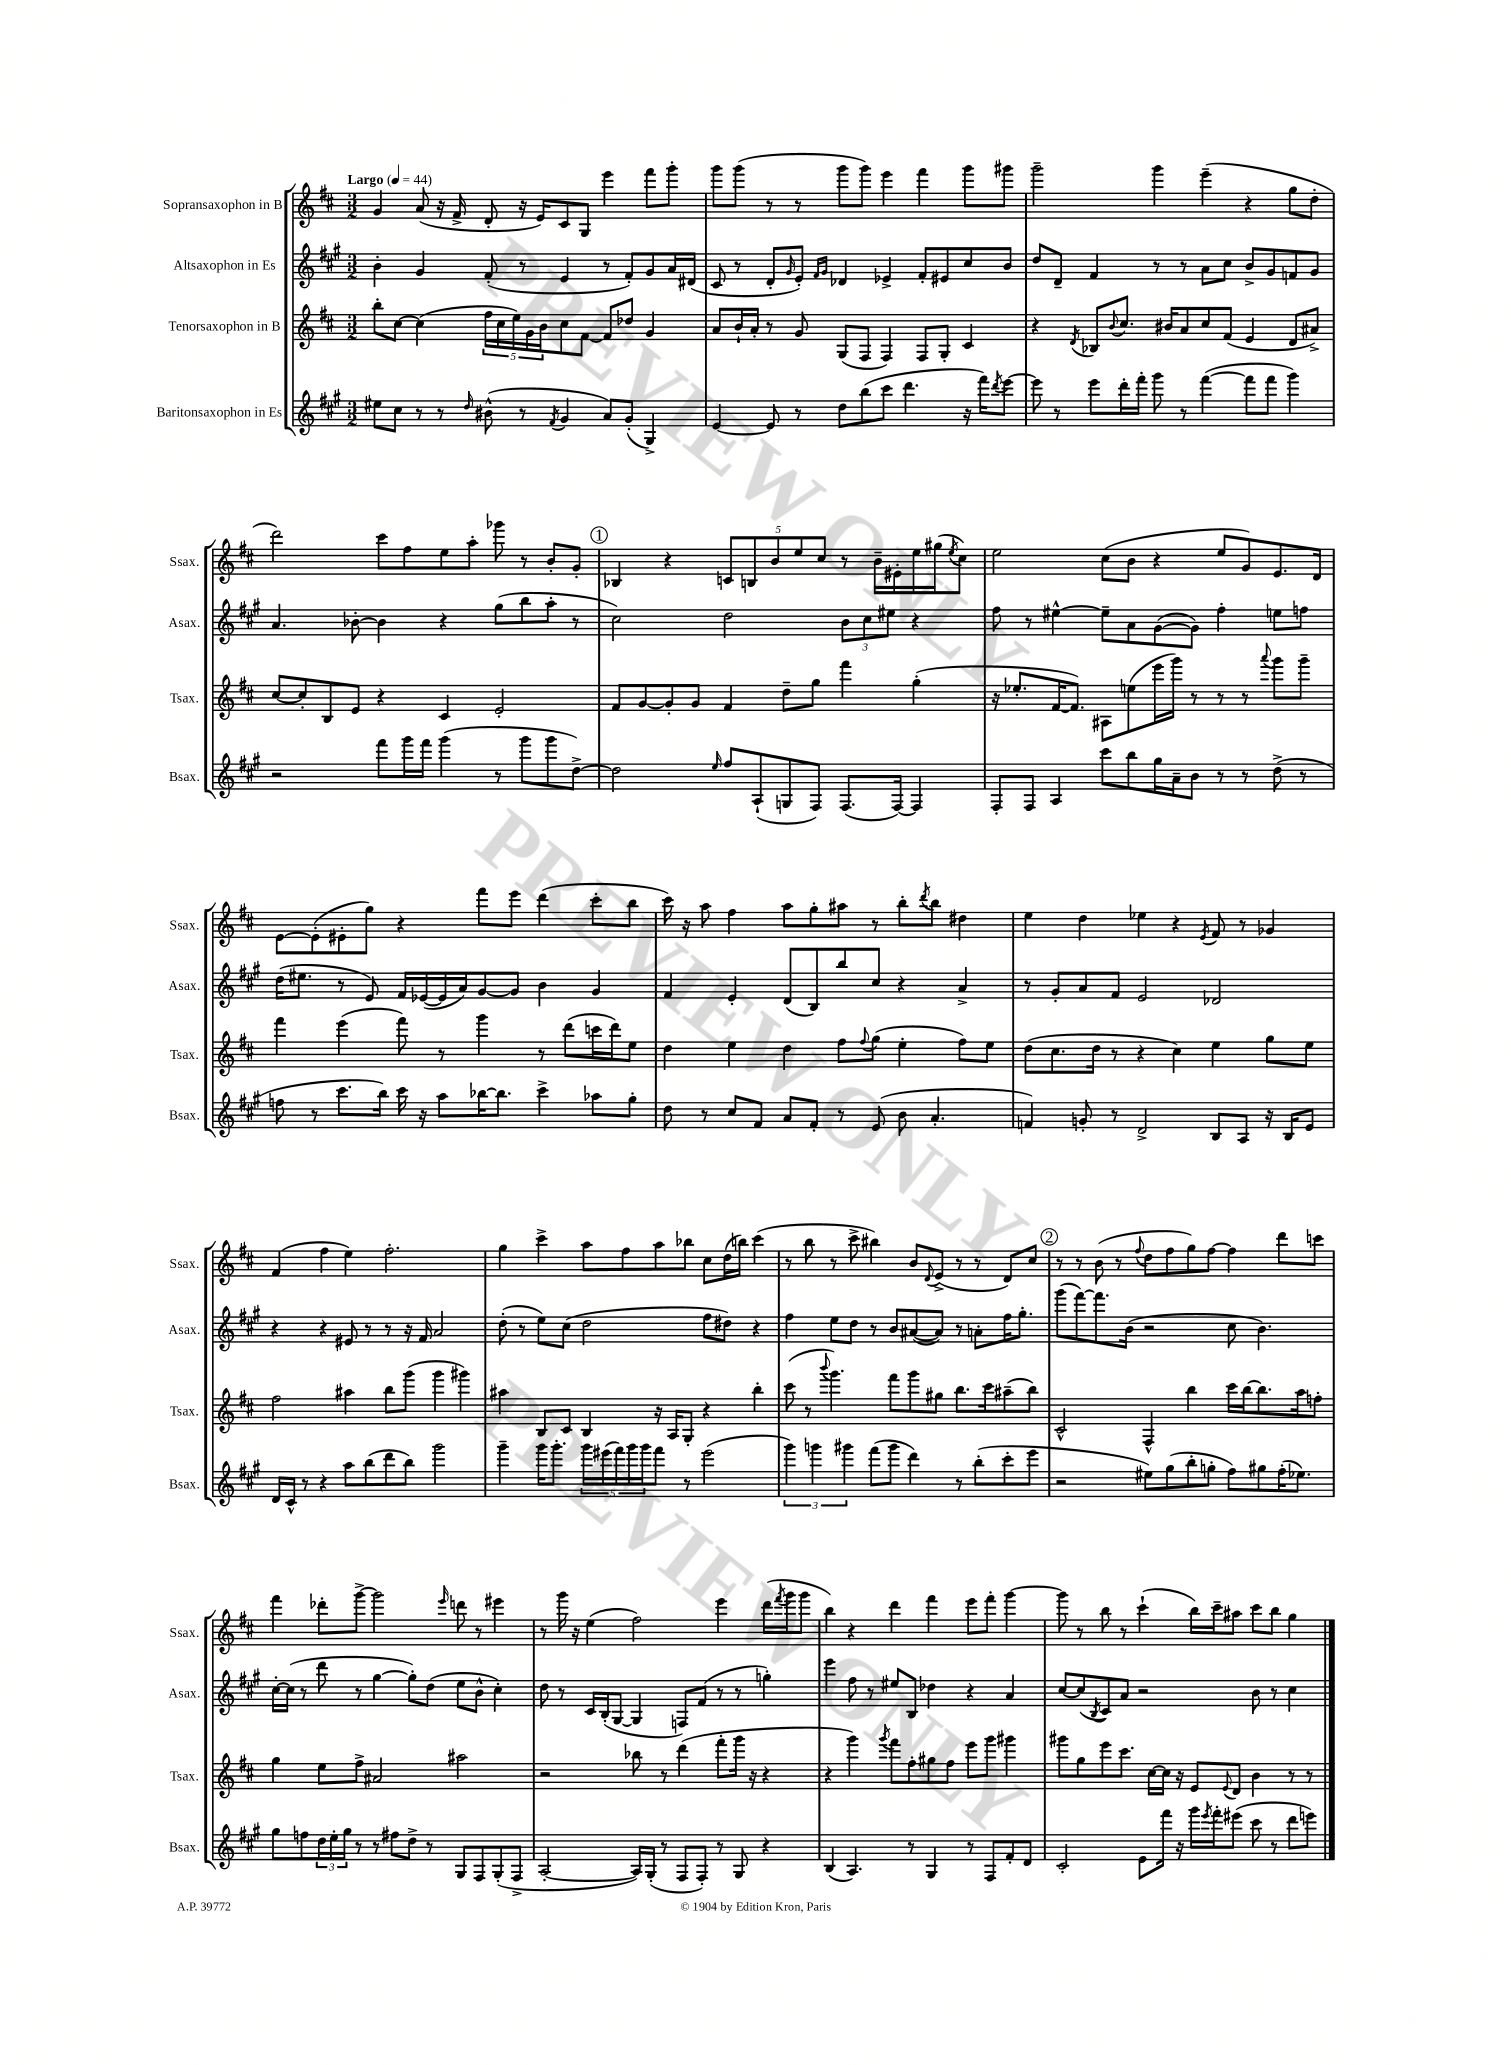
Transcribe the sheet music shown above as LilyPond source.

<<
\new StaffGroup <<
\new Staff = "s0" \with { instrumentName = "Sopransaxophon in B" shortInstrumentName = "Ssax." } {
    \clef treble \key d \major \numericTimeSignature \time 3/2 \tempo "Largo" 4 = 44
    g'4 a'8( r16 fis'16-> d'8-. r16 e'16) cis'8 g8 e'''4 fis'''8 g'''8-. |
    g'''8 g'''8( r8 r8 g'''8 g'''8) e'''4 fis'''4 g'''8 gis'''8 |
    g'''2-- g'''4 e'''4--( r4 g''8 d''8-. |
    d'''2) cis'''8 fis''8 e''8 a''8-. ges'''8 r8 b'8-. g'8-. |
    \mark \markup { \circle "1" } bes4 r4 \tuplet 5/4 { c'8 b8 b'8 e''8 cis''8 } r8 b'16-- eis'16-. e''16 gis''16( \acciaccatura { e''8 } cis''8) |
    e''2 cis''8( b'8 r4 e''8 g'8) e'8. d'16 |
    e'8~ e'8-.( eis'8-. g''8) r4 fis'''8 e'''8 d'''4( cis'''8-. b''8 |
    cis'''16) r16 a''8 fis''4 a''8 g''8-. ais''8 r8 b''8-. \acciaccatura { d'''8 } b''8 dis''4 |
    e''4 d''4 ees''4 r4 \acciaccatura { e'8 } fis'8 r8 ges'4 |
    fis'4( fis''4 e''4) fis''2.-. |
    g''4 cis'''4-> a''8 fis''8 a''8 bes''8 cis''8 d''16( b''16) cis'''4( |
    r8 b''8 r8 cis'''8-> bis''4) b'8 \appoggiatura { d'8 } e'8->( r8 r8 d'8) cis''8 |
    \mark \markup { \circle "2" } r8 r8 b'8( r8 \appoggiatura { fis''8 } d''8 fis''8 g''8) fis''8~ fis''4 d'''8 c'''8 |
    fis'''4 des'''8-. g'''8~-> g'''2 \grace { e'''16 } d'''8 r8 eis'''4 |
    r8 g'''16 r16 e''4( fis''2) e'''4 d'''16( \acciaccatura { fis'''8 } g'''16 g'''8 |
    b''4) r4 d'''4 fis'''4 e'''8 fis'''8-. g'''4~ |
    g'''8 r8 b''8 r8 cis'''4-!( b''16) cis'''16-- ais''8 cis'''8 b''8 g''4 \bar "|." |
}
\new Staff = "s1" \with { instrumentName = "Altsaxophon in Es" shortInstrumentName = "Asax." } {
    \clef treble \key a \major \numericTimeSignature \time 3/2
    b'4-. gis'4 fis'8-.( r8 e'4 r8 fis'8-.) gis'8 a'16 dis'16( |
    cis'8 r8 d'8-. \grace { gis'16 } e'8-.) \grace { fis'16 gis'16 } des'4 ees'4-> fis'8-. eis'8 cis''8 b'8 |
    d''8 d'8-- fis'4 r8 r8 a'8 cis''8 b'8-> gis'8 f'8 gis'8 |
    a'4. bes'8~-. bes'4 r4 gis''8( b''8 a''8-. r8 |
    \mark \markup { \circle "1" } cis''2) d''2 \tuplet 3/2 { b'8 cis''8 eis''8 } r4 |
    fis''8 r8 eis''4~-^ eis''8-- a'8 gis'8~( gis'8) fis''4-. e''8 f''8 |
    d''16( eis''8. r8 e'8) fis'16 ees'16~( ees'16 a'16) gis'8~ gis'8 b'4 gis'4 |
    fis'4 e'4-. d'8( b8) b''8 cis''8 r4 a'4-> |
    r8 gis'8-. a'8 fis'8 e'2 des'2 |
    r4 r4 eis'8 r8 r8 r16 fis'16 a'2 |
    d''8-.( r8 e''8) cis''8( d''2 fis''8 dis''8) r4 |
    fis''4 e''8 d''8 r8 b'8 ais'8~( ais'8) r8 a'8-. fis''16 gis''8.-. |
    \mark \markup { \circle "2" } gis'''8( fis'''8~) fis'''8. b'16( r2 cis''8 b'4.) |
    cis''16~-. cis''16( r8 d'''8 r8 gis''4~ gis''8-.) d''8( e''8 b'8-^ cis''4-.) |
    d''8 r8 cis'16 b16-.( gis8~ gis4 f8) fis'8( r8 r8 g''4-.) |
    e'''4 fis''8 r8 eis''8 b8 des''4 r4 a'4 |
    cis''8~ cis''8( \acciaccatura { b8 } cis'8) a'8 r2 b'8 r8 cis''4 \bar "|." |
}
\new Staff = "s2" \with { instrumentName = "Tenorsaxophon in B" shortInstrumentName = "Tsax." } {
    \clef treble \key d \major \numericTimeSignature \time 3/2
    b''8-. cis''8~ cis''4( \tuplet 5/4 { fis''16 cis''16 e''16) g'16 b'16 } cis''8 fis'8~ fis'8 des''8 g'4 |
    a'8 b'16-! a'16-. r8 g'8 g8( fis8 fis4) fis8 g8-. cis'4 |
    r4 \acciaccatura { d'8 } bes8 \appoggiatura { b'8 } cis''8. bis'16 a'8 cis''8 fis'8( e'4 d'8 ais'8->) |
    cis''8~ cis''8-. b8 e'8 r4 cis'4 e'2-. |
    \mark \markup { \circle "1" } fis'8 g'8~ g'8-. g'8 fis'4 d''8-- g''8 fis'''4 g''4-.( |
    r16 ees''8.-. fis'16~ fis'8.) ais8 e''8( e'''16 g'''16) r8 r8 r8 \appoggiatura { a'''8 } g'''8 g'''8-- |
    fis'''4 e'''4( fis'''8) r8 g'''4 r8 d'''8( c'''16 d'''16) e''8 |
    d''4 e''4 d''4 fis''8 \appoggiatura { fis''8 } g''8( e''4-. fis''8) e''8 |
    d''8( cis''8. d''16 r8 r4 cis''4) e''4 g''8 e''8 |
    fis''2 ais''4 b''8 g'''8( g'''4 gis'''4) |
    ais''4 b8 cis'8 b4 r16 a16 g8-. r4 b''4-. |
    cis'''8( r8 \appoggiatura { b'''8 } g'''4.) fis'''8 g'''8 gis''8 b''8. cis'''16 ais''8--( b''8) |
    \mark \markup { \circle "2" } cis'2-^ fis4-^ b''4 cis'''16 b''16~ b''8. a''16 f''8-. |
    g''4 e''8 fis''8-> ais'2 ais''2 |
    r2 bes''8 r8 d'''4( fis'''8-. g'''16 r16 r4 |
    r4 g'''4) \acciaccatura { g'''8 } fis'''8 fis''8-. gis''8 fis''8 e'''8 g'''8 gis'''4 |
    gis'''8 g''8 e'''8 cis'''8. cis''16~ cis''16 r16 e'8 \appoggiatura { e'8 } d'8 b'4 r8 r8 \bar "|." |
}
\new Staff = "s3" \with { instrumentName = "Baritonsaxophon in Es" shortInstrumentName = "Bsax." } {
    \clef treble \key a \major \numericTimeSignature \time 3/2
    eis''8 cis''8 r8 r8 \grace { d''16 } bis'8-^( r8 \acciaccatura { fis'8 } gis'4 a'8) gis'8-.( gis4->) |
    e'4~ e'8 r8 d''8 b''8( cis'''8 d'''4. r16 fis'''16) \acciaccatura { d'''8 } e'''8~ |
    e'''8 r8 e'''8 d'''16-. fis'''16-. gis'''8 r8 fis'''4~( fis'''8 fis'''8 gis'''4) |
    r2 fis'''8 gis'''16 fis'''16 gis'''4( r8 gis'''8 gis'''8 d''8~->) |
    \mark \markup { \circle "1" } d''2 \grace { e''16 } fis''8 a8-!( g8 fis8) fis8.( fis16~) fis4 |
    fis8-. fis8 a4 cis'''8 b''8 gis''16 a'16-- b'8 r8 r8 d''8->( r8 |
    f''8 r8 cis'''8. b''16) cis'''16 r16 a''8 bes''16~ bes''8. cis'''4-> aes''8 gis''8-. |
    d''8 r8 cis''8 fis'8 a'8 fis'8-. r8 e'8( b'8 a'4.-. |
    f'4) g'8-. r8 d'2-> b8 a8 r16 b16 e'8 |
    d'16 cis'16-^ r8 r4 a''8 b''8( d'''8 b''8) gis'''2 |
    gis'''4-- gis'''16 gis'''8.-. \tuplet 5/4 { gis'''16 eis'''16( fis'''16) gis'''16 gis'''16 } fis'''8 r8 eis'''2( |
    \tuplet 3/2 { gis'''4) g'''4 gis'''4 } fis'''8( gis'''8 d'''4) r8 b''8-.( cis'''8-. e'''8 |
    \mark \markup { \circle "2" } r2 eis''8) gis''8( b''8-. g''8-. fis''8) gis''8 fis''16-.( ees''8.) |
    gis''8 f''8 \tuplet 3/2 { d''16 e''16-. gis''16 } r8 r8 fis''8 d''8-> r8 gis8 fis8 gis8-.( fis8-> |
    a2~-. a16) gis16-.( r8 fis8 fis8-.) r8 gis8 r4 |
    b4( a4.) r8 gis4 r8 fis8 fis'8-. d'8 |
    cis'2-. e'8 fis'''16 r16 gis'''16 \acciaccatura { e'''8 } fis'''16-. eis'''8( cis'''8 r8 d'''8 e'''8) \bar "|." |
}
>>
>>
\layout { \context { \Score \remove "Bar_number_engraver" } }
